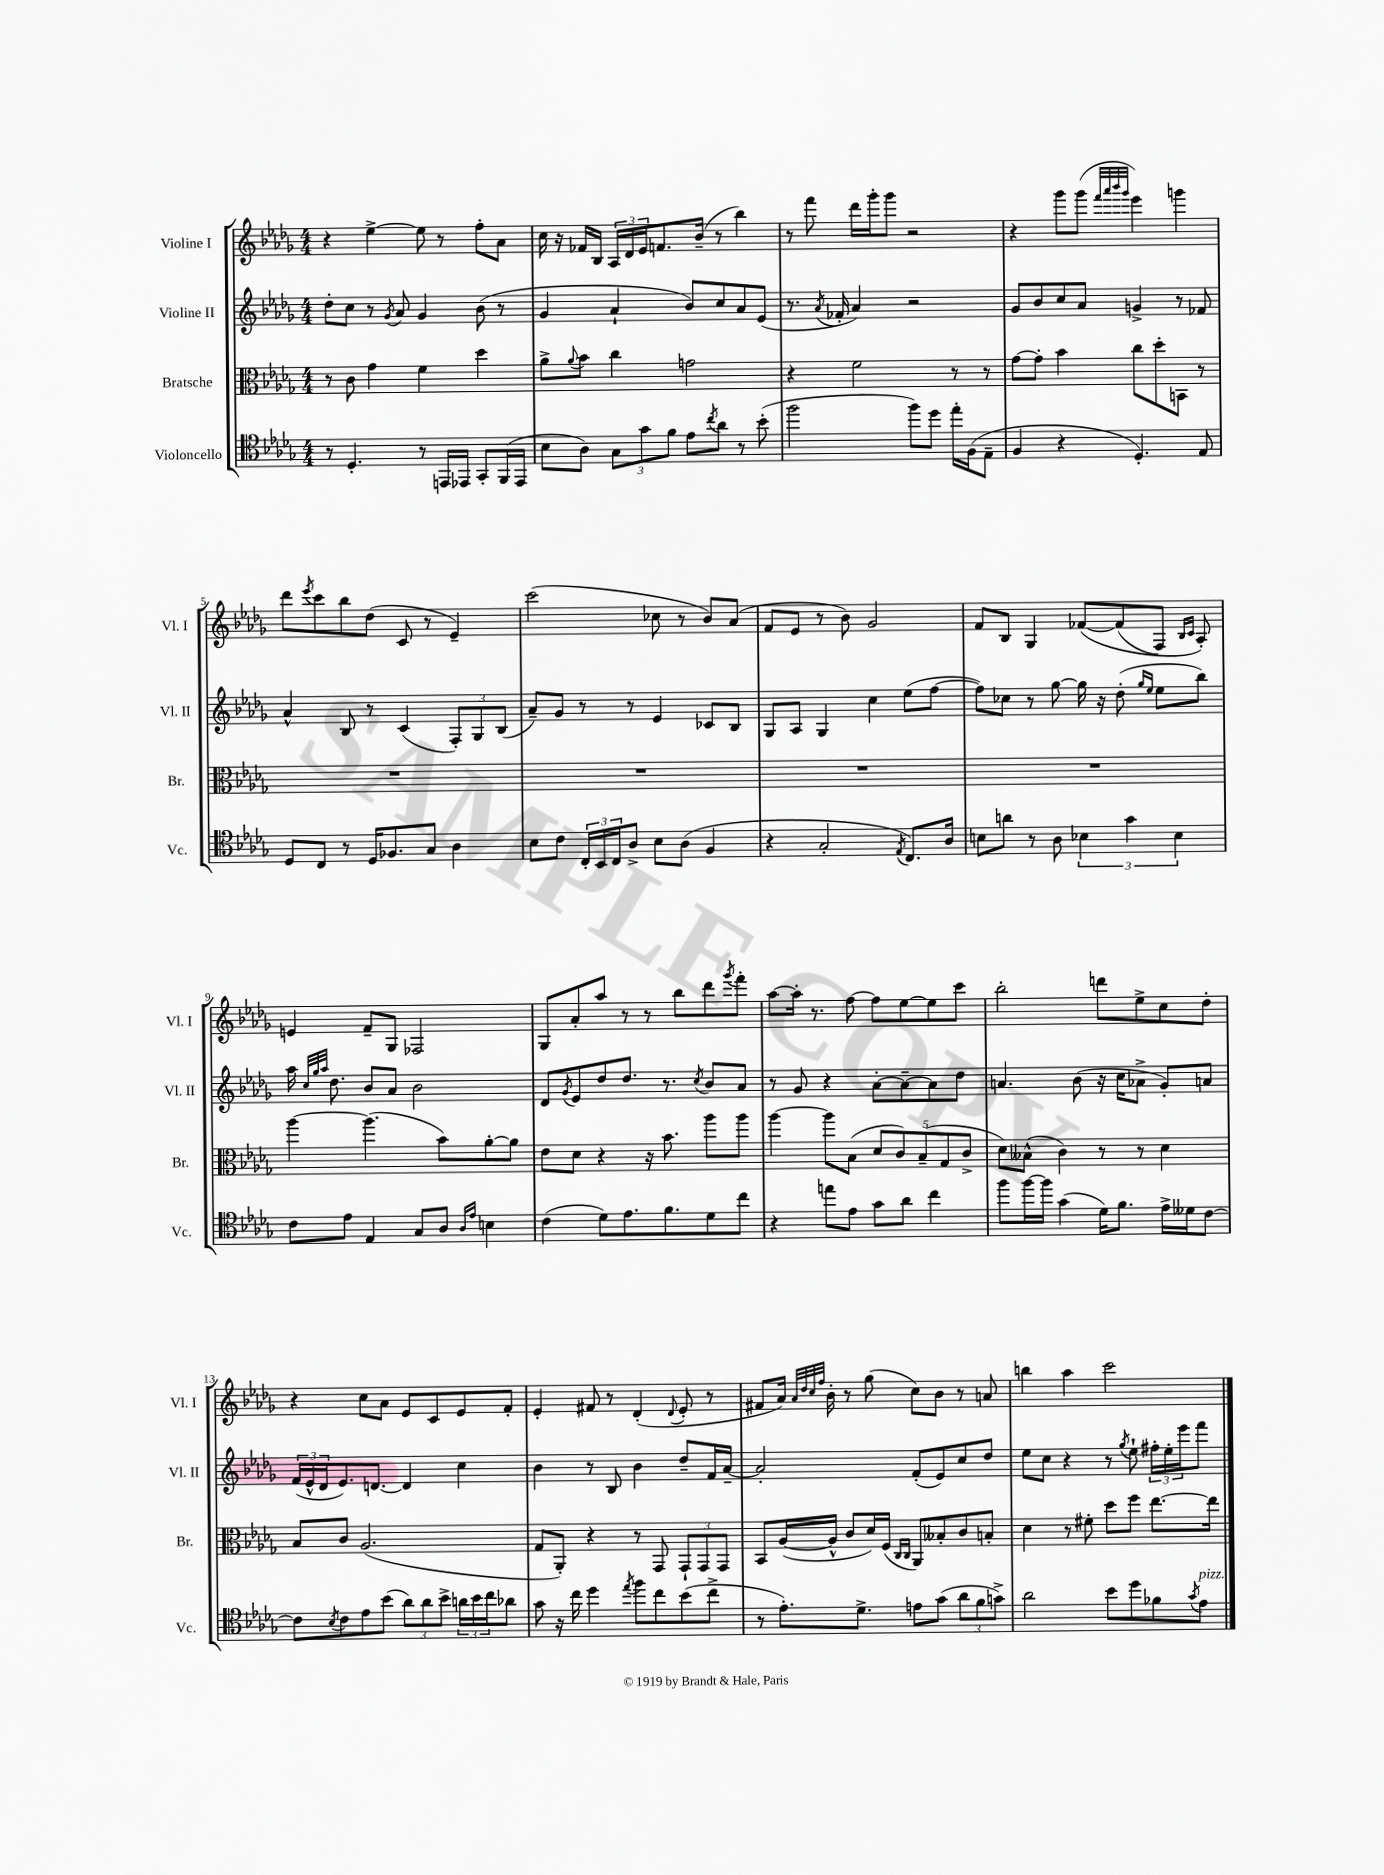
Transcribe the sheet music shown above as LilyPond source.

<<
\new StaffGroup <<
\new Staff = "s0" \with { instrumentName = "Violine I" shortInstrumentName = "Vl. I" } {
    \clef treble \key des \major \numericTimeSignature \time 4/4
    r4 ees''4~-> ees''8 r8 f''8-. aes'8 |
    c''16 r16 fes'16 bes16 \tuplet 3/2 { aes16 des'16 ees'16 } f'8. bes'16--( r8 bes''4) |
    r8 f'''8 des'''16 ges'''16-. ges'''8 r2 |
    r4 ges'''8 ges'''8( \grace { f'''32 aes'''32 bes'''32 ges'''32 } ees'''4) g'''4 |
    des'''8 \acciaccatura { ees'''8 } c'''8 bes''8 des''8( c'8 r8 ees'4--) |
    c'''2( ces''8 r8 bes'8) aes'8( |
    f'8 ees'8 r8 bes'8) ges'2 |
    f'8 bes8 ges4 fes'8~\( fes'8( f8) \grace { bes16 c'16 } aes8-.\) |
    e'4 f'8-- ges8 fes2 |
    ges8 aes'8-. aes''8 r8 r8 bes''8 des'''8 \acciaccatura { ges'''8 } f'''8-. |
    aes''8~ aes''16-. r8. f''8~ f''8 ees''8~ ees''8 c'''8 |
    bes''2-. d'''8 ees''8-> c''8 des''8-. |
    r4 c''8 aes'8 ees'8 c'8 ees'8 f'8-. |
    ees'4-. fis'8 r8 des'4-.( \appoggiatura { des'8 } ees'8-. r8 |
    fis'8 aes'16) \grace { aes'32 des''32 c''32 f''32 } bes'16-. r8 ges''8( c''8) bes'8 r8 a'8 |
    b''4 aes''4 c'''2 \bar "|." |
}
\new Staff = "s1" \with { instrumentName = "Violine II" shortInstrumentName = "Vl. II" } {
    \clef treble \key des \major \numericTimeSignature \time 4/4
    des''8-. c''8 r8 \acciaccatura { ges'8 } aes'8 ges'4 bes'8( r8 |
    ges'4 aes'4-! bes'8) c''8 aes'8 ees'8( |
    r8. \acciaccatura { aes'8 } fes'16-. aes'4) r2 |
    ges'8 bes'8 c''8 aes'8 g'4-> r8 fes'8 |
    aes'4-^ bes8 r8 c'4( \tuplet 3/2 { f8-.) ges8 bes8( } |
    aes'8--) ges'8 r8 r8 ees'4 ces'8 bes8 |
    ges8 aes8 ges4 c''4 ees''8( f''8~ |
    f''8) ces''8 r8 ges''8~ ges''16 r16 des''8-.( \grace { ges''16 ees''16 } ees''8 bes''8) |
    aes''16 \grace { c''32 ges''32 aes''32 } des''8. bes'8 aes'8 bes'2 |
    des'8 \acciaccatura { ges'8 } ees'8 des''8 des''8. r8. \acciaccatura { c''8 } bes'8 aes'8 |
    r8 ges'8 r4 aes'8~-. aes'8~-- aes'8 des''8 |
    a'4. bes'8( r16 c''16 aes'8-> ges'8-.) a'8 |
    \tuplet 3/2 { f'16( ees'16-^ des'16 } ees'8.) d'8.~ d'4 c''4 |
    bes'4 r8 bes8 bes'4 des''8-- f'16 aes'16~-- |
    aes'2-. f'8-.( ees'8) c''8 des''8 |
    ees''8 c''8 r4 r8 \acciaccatura { ges''8 } ees''8-! \tuplet 3/2 { fis''16-. ees''16-. ees'''16 } f'''8 \bar "|." |
}
\new Staff = "s2" \with { instrumentName = "Bratsche" shortInstrumentName = "Br." } {
    \clef alto \key des \major \numericTimeSignature \time 4/4
    r8 c'8 ges'4 f'4 des''4 |
    aes'8-> \appoggiatura { aes'8 } bes'8 c''4 g'2 |
    r4 f'2 r8 r8 |
    ges'8~ ges'8-. bes'4 c''8 des''8-. b,8 r8 |
    R1 |
    R1 |
    R1 |
    R1 |
    aes''4~ aes''4.( bes'8) aes'8~-. aes'8 |
    ees'8 des'8 r4 r16 bes'8. aes''8 aes''8 |
    aes''4~ aes''8 bes8( \tuplet 5/4 { des'8 c'8) bes8--( ges8 c'8-> } |
    des'8) beses8-^( c'4) r8 r8 des'4 |
    bes8 c'8 aes2.( |
    ges8 aes,8-.) r4 r8 ges,8 \tuplet 3/2 { ges,8-! ges,8 ges,8 } |
    bes,8 aes16~( aes16-^ c'8 des'16) f16( \grace { c16 c16 } aes,8) beses8-. c'8 b8-. |
    des'4 r8 fis'8-. des''8 f''8 ees''8.~ ees''16 \bar "|." |
}
\new Staff = "s3" \with { instrumentName = "Violoncello" shortInstrumentName = "Vc." } {
    \clef tenor \key des \major \numericTimeSignature \time 4/4
    r8 des4.-. r8 e,16 ees,16 ges,8-. f,16( ees,16 |
    bes8 aes8) \tuplet 3/2 { ges8 ges'8 f'8 } ees'8 \acciaccatura { c''8 } aes'8 r8 bes'8-.( |
    f''2 f''8) des''8 ees''16-. f16( ees8-- |
    f4 r4 des4.-.) ees8 |
    des8 c8 r8 des16 fes8. ges8 aes4 |
    bes8 c'8 \tuplet 3/2 { c16-. bes,16 c16 } aes8-> bes8 aes8( f4 |
    r4 ges2-. \acciaccatura { ees8 } c8.) aes16 |
    b8 a'8 r8 aes8 \tuplet 3/2 { bes4 ges'4 bes4 } |
    c'8 ees'8 ees4 ges8 aes8 \grace { aes16 ees'16 } b4 |
    c'4( des'8) ees'8. f'8. des'8 c''8 |
    r4 e''8 ees'8 ges'8 aes'8 c''4 |
    f''8 f''16~ f''16 ges'4( des'16) f'8. ees'16-> deses'16 c'8~ |
    c'8 \acciaccatura { bes8 } c'8 ees'8 bes'8( \tuplet 3/2 { aes'8) aes'8 bes'8-> } \tuplet 3/2 { a'16 bes'16 c''16 } aes'8 |
    ges'8 r16 c''16 des''4 \acciaccatura { ees''8 } f''8 c''8 bes'8( c''8-> |
    r8 ees'8.-.) des'8.-> e'8 ges'8( \tuplet 3/2 { aes'8 f'8 g'8->) } |
    aes'2 bes'8 des''8 fes'8 \acciaccatura { ges'8 } ees'8^\markup { \italic "pizz." } \bar "|." |
}
>>
>>
